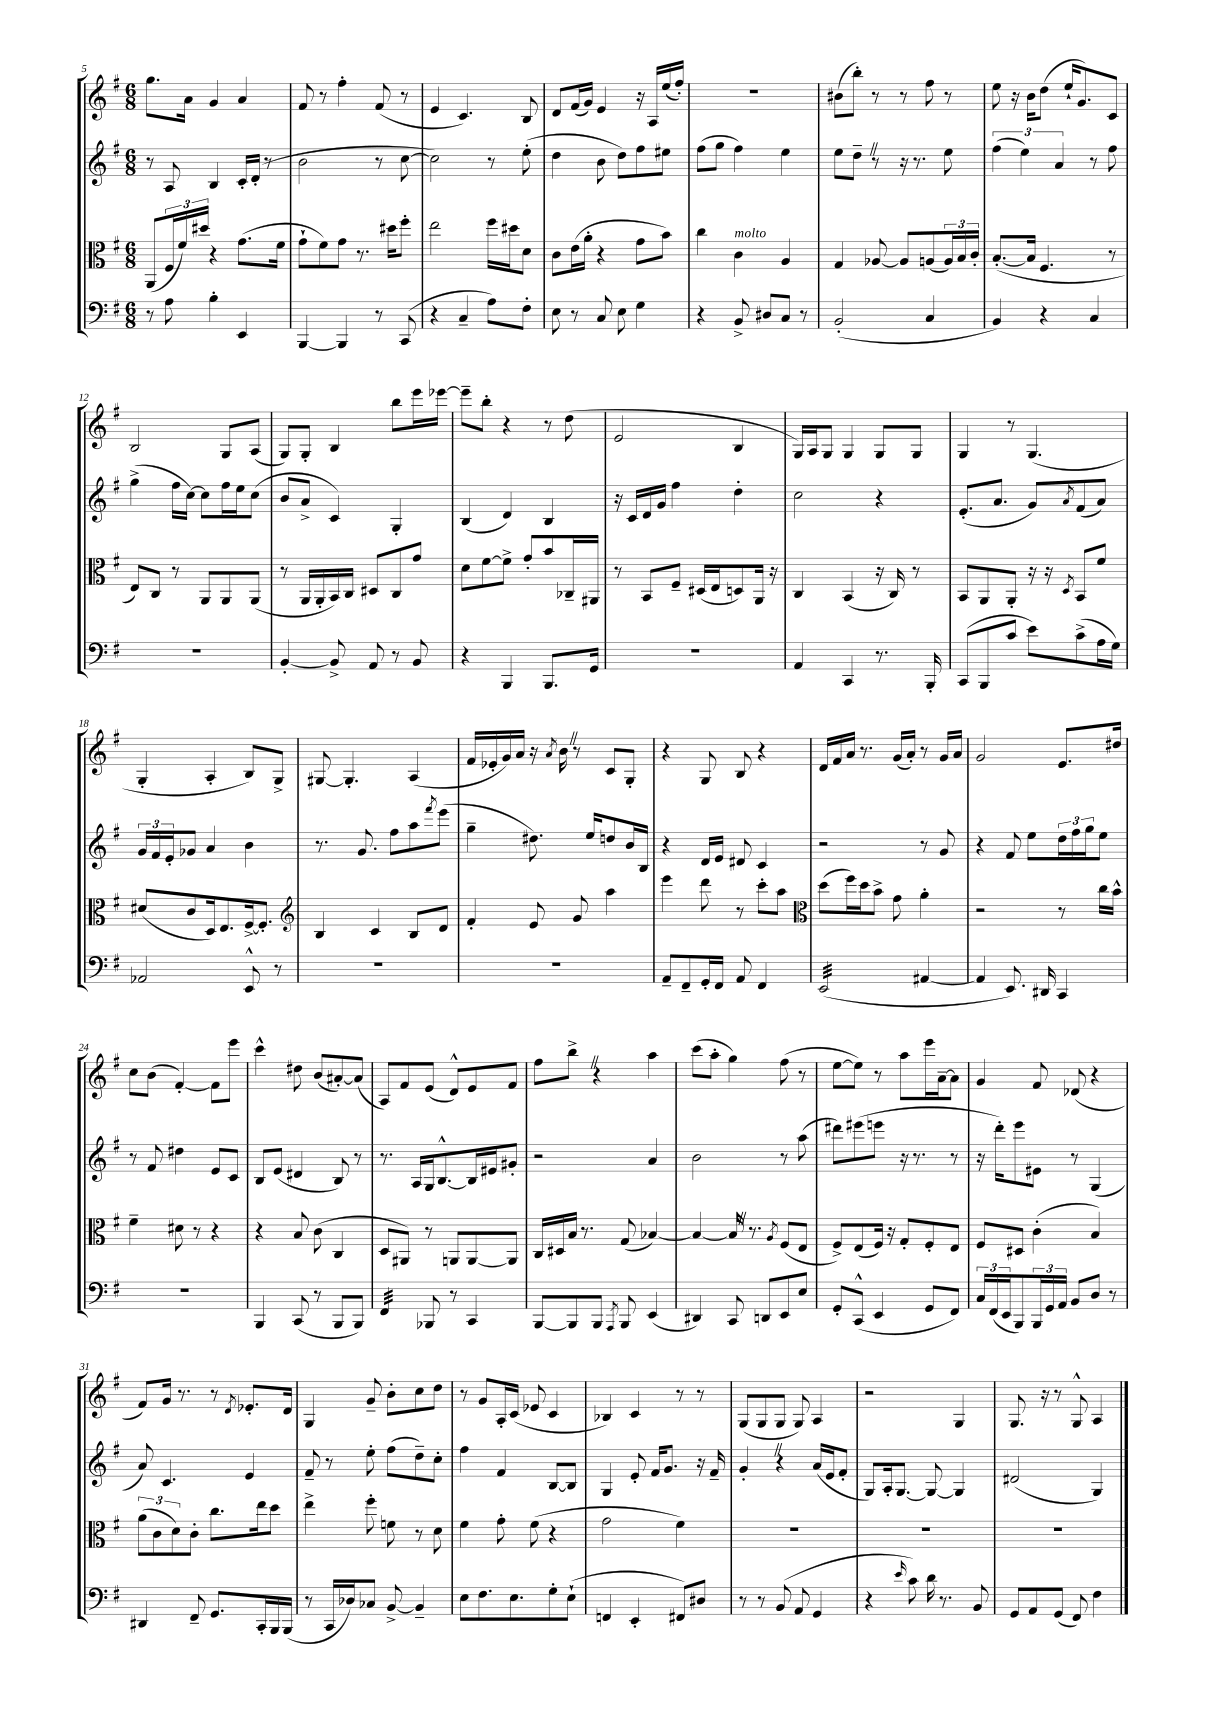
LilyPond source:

<<
\new StaffGroup <<
\new Staff = "s0" {
    \clef treble \key g \major \numericTimeSignature \time 6/8
    g''8. a'16 g'4 a'4 |
    fis'8 r8 fis''4-. fis'8( r8 |
    e'4 c'4.) b8 |
    d'8 fis'16( g'16) e'4 r16 a16 e''16( fis''16-.) |
    R2. |
    bis'8( b''8-.) r8 r8 fis''8 r8 |
    e''8 r16 b'16 d''8( e''16-! g'8.) c'8 |
    b2 g8 a8( |
    g8) g8-. b4 b''8 e'''16 ees'''16~ |
    ees'''8-- b''8-. r4 r8 d''8( |
    e'2 b4 |
    g16) a16 g8 g4 g8 g8 |
    g4 r8 g4.( |
    g4-. a4-. b8) g8-> |
    gis8~ gis4.-. a4( |
    fis'16 ees'16-. g'16) a'16 r16 \acciaccatura { a'8 } b'16 \once \override BreathingSign.text = \markup { \musicglyph "scripts.caesura.straight" } \breathe r8 c'8 g8-. |
    r4 g8 b8 r4 |
    d'16 fis'16 a'16 r8. g'16( a'16-.) r8 g'16 a'16 |
    g'2 e'8. dis''16 |
    c''8 b'8( fis'4~-.) fis'8 e'''8 |
    c'''4-^ dis''8 b'8( ais'8~-.) ais'8( |
    a8) fis'8 e'8( d'8-^) e'8 fis'8 |
    fis''8 b''8-> \once \override BreathingSign.text = \markup { \musicglyph "scripts.caesura.straight" } \breathe r4 a''4 |
    c'''8( a''8-. g''4) fis''8( r8 |
    e''8~ e''8) r8 a''8 e'''16 a'16~-- a'8 |
    g'4 fis'8 des'8( r4 |
    fis'8) g'16 r8. r8 \acciaccatura { d'8 } ees'8.-. d'16 |
    g4 g'8-- b'8-. c''8 d''8 |
    r8 g'8 a16-. c'16( ees'8 c'4 |
    bes4) c'4 r8 r8 |
    g8( g8 g8 g8) a4 |
    r2 g4 |
    g8. r16 r8 g8-^ a4 \bar "|." |
}
\new Staff = "s1" {
    \clef treble \key g \major \numericTimeSignature \time 6/8
    r8 a8 b4 c'16-. d'16-.( r8 |
    b'2 r8 c''8~ |
    c''2) r8 e''8-.( |
    d''4 b'8 d''8) fis''8 eis''8 |
    fis''8( g''8 fis''4) e''4 |
    e''8 d''8-- \once \override BreathingSign.text = \markup { \musicglyph "scripts.caesura.straight" } \breathe r8 r16 r8. e''8 |
    \tuplet 3/2 { fis''4( e''4) a'4 } r8 fis''8 |
    g''4->( fis''16 c''16~) c''8 fis''16 e''16 c''8( |
    b'8 a'8-> c'4) g4-. |
    b4( d'4) b4 |
    r16 c'16 d'16 g'16 fis''4 d''4-. |
    c''2 r4 |
    e'8.-.( a'8. g'8) \acciaccatura { a'8 } fis'8( a'8) |
    \tuplet 3/2 { g'16 fis'16 e'16-. } ges'8 a'4 b'4 |
    r8. g'8. fis''8 a''8 \acciaccatura { fis'''8 } e'''8( |
    g''4-- dis''8.) e''16 d''8 b'16 b16 |
    r4 d'16 e'16 dis'8 c'4 |
    r2 r8 g'8 |
    r4 fis'8 e''8 \tuplet 3/2 { d''16 fis''16 g''16 } e''8 |
    r8 fis'8 dis''4 e'8 c'8 |
    b8 e'8( dis'4 b8) r8 |
    r8. a16 g16 b8.~-^ b16 eis'16 gis'8-. |
    r2 a'4 |
    b'2 r8 a''8( |
    dis'''8) eis'''8( e'''8 r16 r8. r8 |
    r16 d'''16-.) e'''8 eis'8 r8 g4( |
    a'8) c'4. e'4 |
    fis'8-- r8 e''8-. fis''8( d''8--) c''8-. |
    fis''4 fis'4 b8~ b8 |
    g4 e'8-. fis'16 g'8. r16 fis'16-- |
    g'4-. \once \override BreathingSign.text = \markup { \musicglyph "scripts.caesura.straight" } \breathe r4 a'16( e'16 fis'8-. |
    g8) a16-. g8.~ g8~ g4 |
    dis'2( g4) \bar "|." |
}
\new Staff = "s2" {
    \clef alto \key g \major \numericTimeSignature \time 6/8
    a,8( \tuplet 3/2 { fis16 fis'16) dis''16 } r4 g'8.( fis'16 |
    g'8-! fis'8) g'8 r8. dis''16 fis''8-. |
    e''2 fis''16 dis''16 d'8 |
    c'8 e'16( a'16-. r4 g'8 b'8) |
    c''4 c'4^\markup { \italic "molto" } a4 |
    g4 aes8~ aes8 a8( \tuplet 3/2 { a16) b16 c'16-. } |
    b8.~-.( b16 fis4. r8 |
    e8) c8 r8 a,8 a,8 a,8( |
    r8 a,16 a,16-. b,16) c16 dis8 c8 g'8 |
    d'8 fis'8~ fis'8-> g'8-. b'8 ces16-- ais,16 |
    r8 b,8 fis8-- dis16( e16 d8) a,16 r16 |
    c4 b,4( r16 c16) r8 |
    b,8 a,8 a,8-. r16 r16 \acciaccatura { d8 } b,8 fis'8 |
    dis'8( c'8 d16) e8. fis16~-> fis8.-. |
    \clef treble b4 c'4 b8 d'8 |
    fis'4-. e'8 g'8 a''4 |
    e'''4 d'''8 r8 c'''8-. a''8 |
    \clef alto d''8( fis''16) d''16 b'8-> g'8 a'4-. |
    r2 r8 c''16 b'16-^ |
    fis'4-- dis'8 r8 r4 |
    r4 b8 c'8( c4 |
    d8 ais,8) r8 a,8 a,8~ a,8 |
    c16 dis16 b16 r8. g8( bes4~) |
    bes4~ bes16 \once \override BreathingSign.text = \markup { \musicglyph "scripts.caesura.straight" } \breathe r8. \acciaccatura { a8 } fis8( e8 |
    fis8->) e8( fis16) r16 g8-. fis8-. e8 |
    fis8 dis8 c'4-.( b4) |
    \tuplet 3/2 { a'8( c'8 d'8) } c'8-. c''8. e''16 d''8 |
    e''4-> fis''8-. f'8 r8 d'8 |
    fis'4 g'8-. fis'8( r4 |
    g'2 fis'4) |
    R2. |
    R2. |
    R2. \bar "|." |
}
\new Staff = "s3" {
    \clef bass \key g \major \numericTimeSignature \time 6/8
    r8 a8 b4-. e,4 |
    b,,4~ b,,4 r8 c,8( |
    r4 c4-- a8) fis8-. |
    e8 r8 c8 e8 g4 |
    r4 b,8-> dis8 c8 r8 |
    b,2-.( c4 |
    b,4) r4 c4 |
    R2. |
    b,4~-. b,8-> a,8 r8 b,8 |
    r4 b,,4 b,,8. g,16 |
    r2. |
    a,4 c,4 r8. b,,16-. |
    c,8( b,,8 c'8 e'8) c'8->( a16 g16) |
    aes,2 e,8-^ r8 |
    R2. |
    R2. |
    a,8-- fis,8-- g,16-. fis,16 a,8 fis,4 |
    e,2:32( ais,4~ |
    ais,4 e,8.) dis,16 c,4 |
    R2. |
    b,,4 c,8( r8 b,,8 b,,8) |
    fis,4:32 bes,,8 r8 c,4 |
    b,,8~ b,,8 b,,8 \acciaccatura { a,,8 } b,,8 e,4( |
    dis,4) c,8 d,8 e,8 e8 |
    g,8-. c,8-^( e,4 g,8 fis,8) |
    \tuplet 3/2 { c16 fis,16( e,16 } b,,8) \tuplet 3/2 { b,,16 g,16 a,16 } b,8 d8 r8 |
    dis,4 fis,8-- g,8. c,16-. b,,16 b,,16( |
    r8 c,16 des16) ces8 b,8~-> b,4-- |
    e8 fis8. e8. g8-. e8-!( |
    f,4 e,4-. fis,8) dis8 |
    r8 r8 b,8( a,8 g,4 |
    r4 \grace { e'16 } c'8) d'16 r8. b,8 |
    g,8 a,8 g,8( fis,8) fis4 \bar "|." |
}
>>
>>
\layout { \context { \Score currentBarNumber = #5 } }
